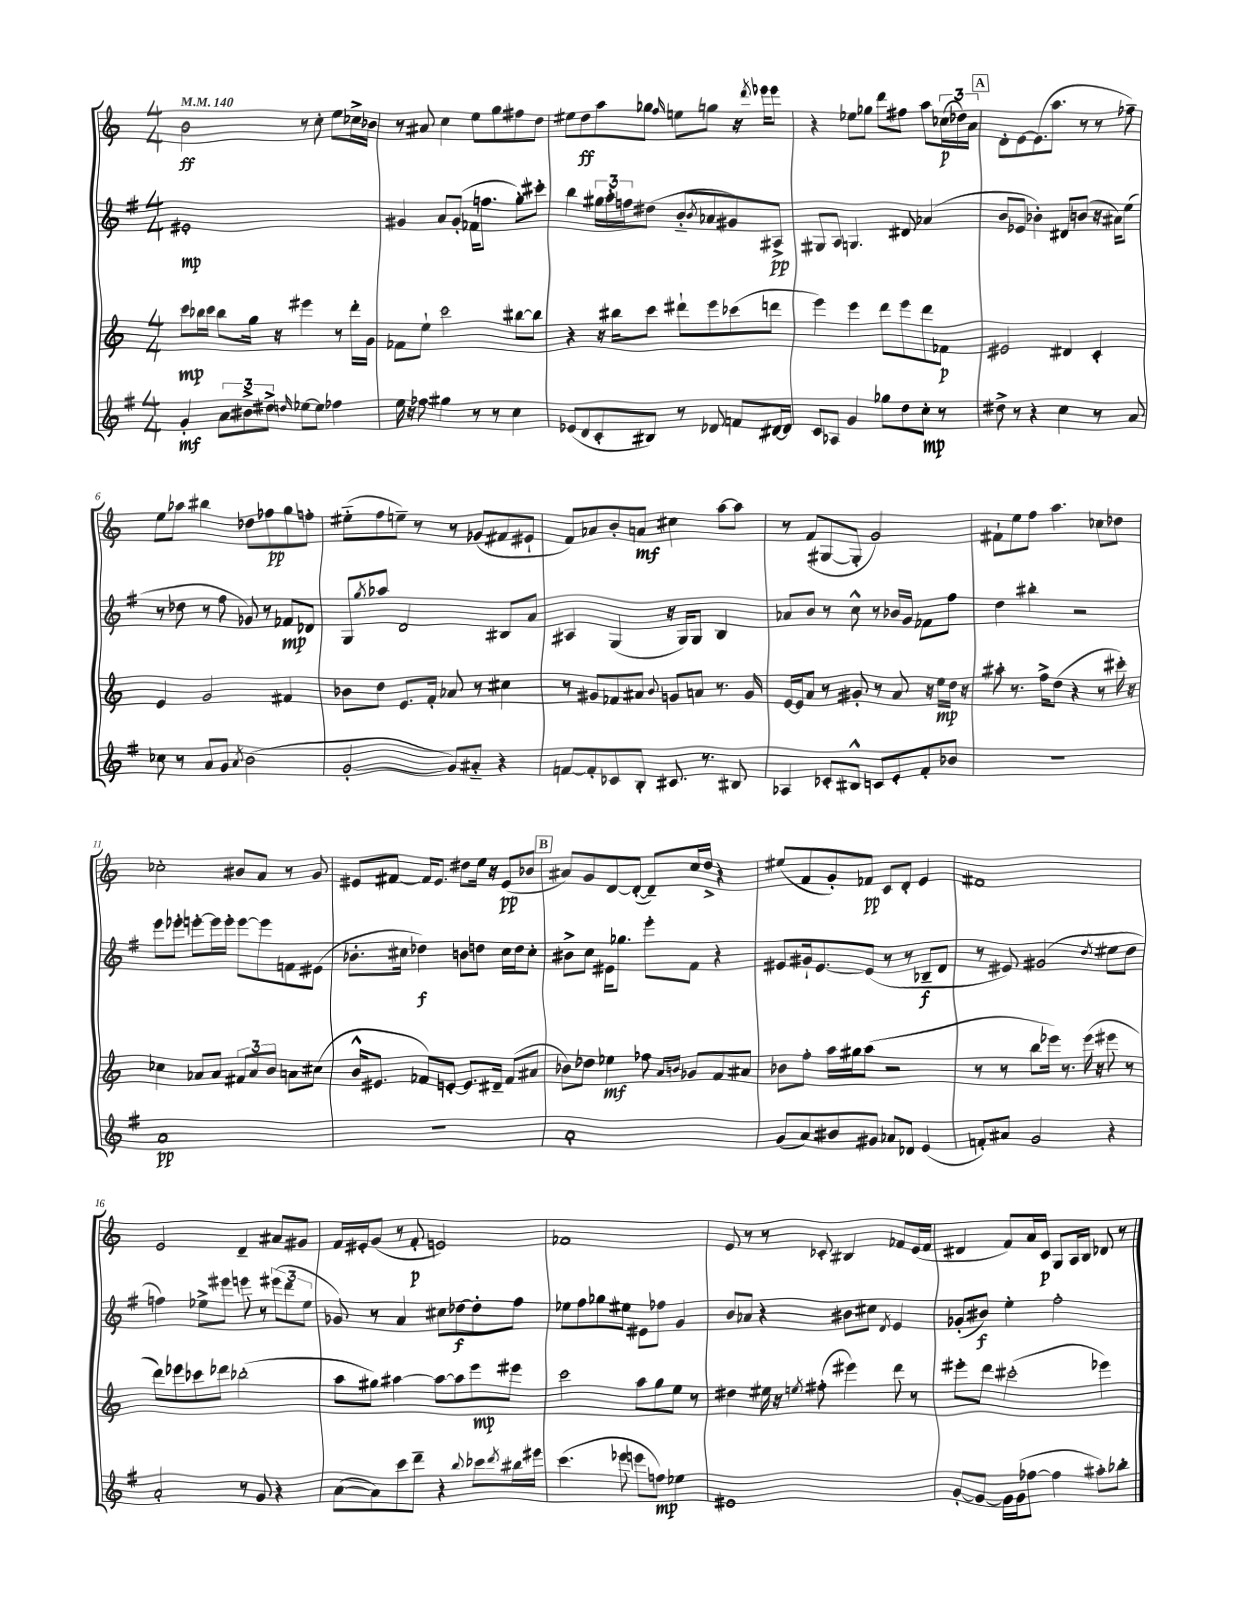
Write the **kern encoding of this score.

**kern	**kern	**kern	**kern
*staff4	*staff3	*staff2	*staff1
*clefG2	*clefG2	*clefG2	*clefG2
*k[f#]	*k[]	*k[f#]	*k[]
*M4/4	*M4/4	*M4/4	*M4/4
*MM140	*MM140	*MM140	*MM140
4g'	8ccc	1e#'	2b
.	16bb-	.	.
.	16ccc	.	.
12a	8bb-	.	.
12b#^	.	.	.
.	16gg	.	.
12dd#^	.	.	.
.	16r	.	.
16qqdd	.	.	.
[8ee-	4eee#	.	8r
8ee-]	.	.	8cc'
4ff-	8r	.	8ee
.	16ddd'	.	16cc-^
.	16g	.	16b-
=	=	=	=
16ee	8f-	4g#	8r
16r	.	.	.
8ff-	8ee`	.	8a#
4gg#	2ccc	8a	4cc
.	.	(8g#'	.
8r	.	16f-	8ee
.	.	8.ff	.
8r	.	.	8gg
4cc	[8bb#	8gg')	8ff#
.	8bb#]	8ccc#'	8dd
=	=	=	=
(8e-	4r	4bb	8ee#
8d	.	.	8dd
8c'	16r	24gg#	8aa
.	.	24aa'	.
.	16bb#	.	.
.	.	24ff	.
8B#)	8ccc	(8dd#	8gg-
.	.	.	16qqff
8r	8ddd#`	8b'~	8ee
.	.	8qb	.
8d-	8eee	8a-	8gg
8f	(8ccc-	8g#)	16r
.	.	.	8qddd
.	.	.	16eee-
[16d#	8ddd	8A#^	8eee-
16d#]	.	.	.
=	=	=	=
8c	4eee)	8G#	4r
8A-	.	8A	.
4g	4eee	4.G	8ee-
.	.	.	8gg-
8gg-	8ddd	.	8ddd
8dd	8eee	8d#	8ff#
8cc'	8ddd	(4a-	8aa
8r	8f-	.	(24cc-
.	.	.	24dd-)
.	.	.	24a
=	=	=	=
8dd#^	2e#	8b	8d'
8r	.	8e-	[8e
4r	.	4b-')	(8.e]
.	.	.	8.aa
4cc	4d#	8d#	.
.	.	(8b	8r
8r	4c'	16r	8r
.	.	16a#)	.
8a	.	(8ee	8ff-~)
=	=	=	=
8cc-	4e	8r	8ee
8r	.	8dd-	8aa-
8a	2g	8r	4bb#
8g	.	8ff#	.
8qa	.	.	.
(2b	.	8g-)	8dd-
.	.	8r	8ff-
.	4f#	8f-	8gg
.	.	8d-	8ff'
=	=	=	=
[2g'	8b-	8G	(8ee#'~
.	.	8qgg	.
.	8dd	8aa-	8ff
.	8.e	2d	8ee~)
.	.	.	8r
.	16f'	.	.
8g])	8a-	.	8r
8a#'~	8r	.	(8g-
4r	4cc#	8B#	8f#
.	.	8a	8e#`
=	=	=	=
[8f	8r	4A#	8f)
8f']	8g#	.	8a-
8c-	8f-	(4G	8b'
8B'	8a#	.	8a
.	8qqb	.	.
8.c#	8g	16r	4cc#
.	.	16G)	.
.	8a	8G	.
8.r	.	.	.
.	8.r	4B	[8aa
8B#	.	.	8aa]
.	16g	.	.
=	=	=	=
4A-	[16e	8a-	8r
.	16e]	.	.
.	8a	8b	(8f
8c-'	8r	8r	[8G#
8B#^^	8g#'	8cc^^	8G#']
8c	8r	8r	2g)
8e'	8a	16b-	.
.	.	16g	.
8f#'	16r	8f-	.
.	16ee	.	.
8b-	16dd	8ff#	.
.	16r	.	.
=	=	=	=
1r	8aa#'	4dd	8f#`
.	8.r	.	8ee
.	.	4bb#'	8ff
.	16ff^	.	.
.	(8dd	.	4.aa
.	4r	2r	.
.	8r	.	8cc-
.	16ccc#')	.	8dd-
.	16r	.	.
=	=	=	=
1a	4cc-	8eee	2cc-'
.	.	8eee-'	.
.	8a-	[8eee'	.
.	8a-	16eee]	.
.	.	16eee'	.
.	12f#	[8eee	8b#
.	12a-	.	.
.	.	8eee]	8a
.	12b	.	.
.	8a	8f	8r
.	(8cc#	(8e#	8g
=	=	=	=
1r	16b^^	8.b-'	8e#
.	8.e#	.	.
.	.	.	[8f#
.	.	16cc#	.
.	8f-)	4dd-)	16f#]
.	.	.	8.e#
.	[8e'	.	.
.	8.e]	8b	8dd#
.	.	8dd	16ee
.	16d#~	.	16r
.	(8f-	16cc#	(8e#
.	.	16dd	.
.	8a#	8cc#'	8b-
=	=	=	=
1a'	8b-)	8b#^	8a#)
.	8dd-	8cc	8g
.	4ee-	16e#	[8d
.	.	8.gg-	.
.	.	.	(8d'_
.	8ff-	8eee'	8d~])
.	16qqa	.	.
.	16qqb	.	.
.	8g-	8f#	16cc
.	.	.	16dd^
.	8f	4r	4r
.	8a#	.	.
=	=	=	=
(8g	8b-	8e#	(8ee#
8a)	8ff'	16g#`	8f
.	.	[8.e#	.
8b#	16aa	.	8g')
.	16gg#	.	.
8g#	(8aa	(8e#]	8f-
8a-	2r	8r	8c
8d-	.	8r	8d'
(4e	.	8B-~	4e
.	.	8d	.
=	=	=	=
8f')	8r	8r	1f#
8a#	8r	8e#)	.
2g	8bb	(2g#	.
.	16eee-)	.	.
.	8.r	.	.
.	(16eee-	.	.
.	16r	.	.
.	.	8qdd	.
4r	8eee#	8ee#	.
.	8r	8dd	.
=	=	=	=
2a'	8ddd)	4ff)	2e
.	8eee-	.	.
.	8ccc-	8ee-^	.
.	8ddd-	8eee#	.
8r	(2bb-'	8eee	4d~
8g	.	8r	.
4r	.	(12eee#	8a#
.	.	12ddd	.
.	.	.	8g#
.	.	12ee-	.
=	=	=	=
([8a	8aa	8g-)	16f
.	.	.	16e#'
8a])	8gg#)	8r	(8g
8ccc	[4aa#	4a	8r
8ddd~	.	.	8f'
4r	8aa#_	8cc#	2e)
.	8aa#]	[8dd-	.
8qqbb	.	.	.
8ccc-	8eee	8dd-']	.
8qddd	.	.	.
16bb#	8eee#	8ff#	.
16eee#	.	.	.
=	=	=	=
(4.ccc	2ccc	8ee-	1f-
.	.	8ff#	.
.	.	8gg-	.
8eee-	.	8ee#	.
8eee	8aa	8e#	.
8ff)	8gg	8ff-	.
4ee-	8ee	4g	.
.	8r	.	.
=	=	=	=
1e#	4dd#	8b	8e
.	.	8a-	8r
.	16ee#	4r	8r
.	16r	.	.
.	8qee	.	.
.	(8ff#'	.	8c-'
.	4eee#)	8b#	4B#
.	.	8cc#	.
.	.	8qd	.
.	8ddd	4e	8f-
.	8r	.	(16e
.	.	.	16f-
=	=	=	=
[8g'	8eee#'	(8g-'	4d#
8g_	8ddd	8b#)	.
16g]	(2ccc#'	4ee'	8f)
(16g	.	.	.
[8ff-	.	.	16a
.	.	.	16c
4ff-]	.	2ff#'	8G
.	.	.	16A
.	.	.	16B
8aa#')	4eee-)	.	8d-
8bb-'	.	.	8r
==	==	==	==
*-	*-	*-	*-
